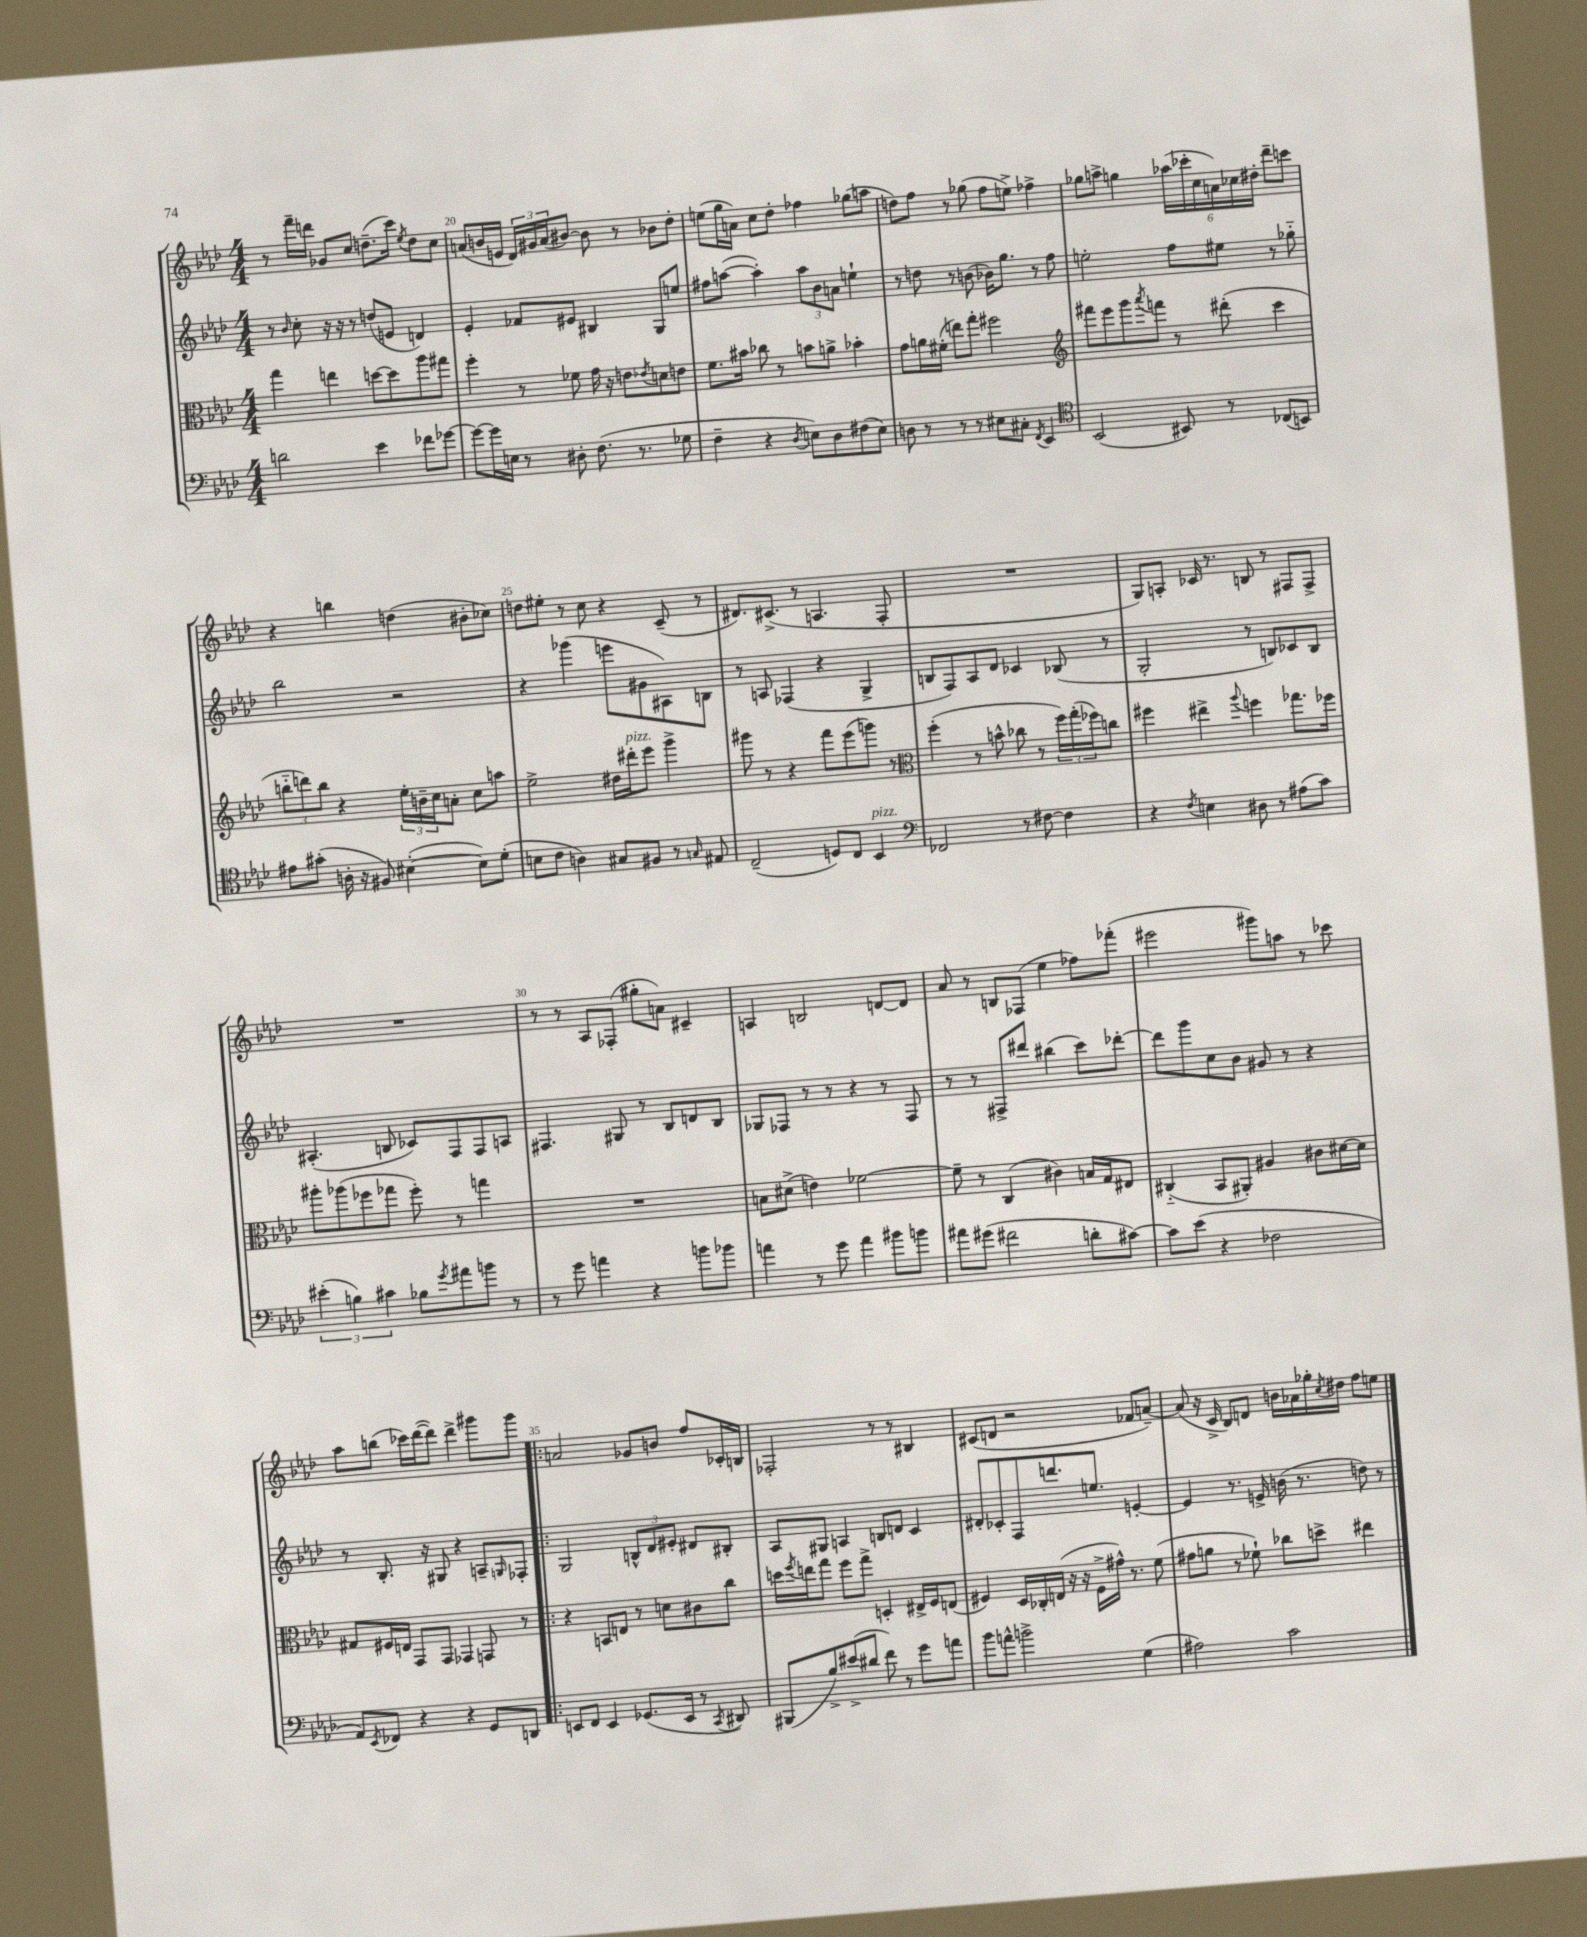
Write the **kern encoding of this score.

**kern	**kern	**kern	**kern
*part4	*part3	*part2	*part1
*staff4	*staff3	*staff2	*staff1
*clefF4	*clefC3	*clefG2	*clefG2
*k[b-e-a-d-]	*k[b-e-a-d-]	*k[b-e-a-d-]	*k[b-e-a-d-]
*M4/4	*M4/4	*M4/4	*M4/4
=19	=19	=19	=19
2dn\	4gg\	8r	8r
.	.	16qqb-/	.
.	.	8cc'\	16fff~\LL
.	.	.	16dddn\JJ
.	4een\	16r	8g-X/L
.	.	16r	.
.	.	8r	8cc/J
4e-\	[8ddn\L	(8ddn/L	(8.ddn~\L
.	8dd\]	8en/J	.
.	.	.	16ccc\Jk)
.	.	.	8qee-/
8f-X\L	8aa-\	4dn/)	8dd\L
[8g-X\J	8gg#X\J	.	8cc\J
=20	=20	=20	=20
8g-\L_	4ff'\	4e-'/	(8an/L
16g-\L]	.	.	16bn/L
16En\JJ	.	.	16en/JJ
8r	8r	8f-X/L	24d-/LL)
.	.	.	24g#X/
.	.	.	(24a/J
8D#X'\	8f-X\	8e#X/J	[8b#X/J)
(8.F\	16g\	4B#X/	8b#\]
.	16r	.	.
.	8en\L	.	8r
8.r	.	.	.
.	8qe-X/	.	.
.	8dn\	8G/L	8b-X\L
8G-X\	8en\J	8een/J	8dd-'\J
=21	=21	=21	=21
4F~\	8.f\L	8ff#X\L	(8een\L
.	.	([8aan\J	16gg\L
.	16b#X\Jk	.	16an\JJ)
4r	8cc-X\	4aa'\])	8cc\L
.	8r	.	8dd-'\J
8qD-/	.	.	.
8En\L)	8bn\L	12aa\L	4ff-X\
.	.	12b-\	.
8D-\	8an^\J	.	.
.	.	12an\J	.
(8F#X\	4b-X'\	4een`\	(8gg-X\L
8E\J)	.	.	8aan\J
=22	=22	=22	=22
8Dn\	8g\L	8r	8ddn\L)
8r	16an\L	8ddn\	8ff\J
.	(16f#X'\JJ	.	.
8r	8een\L)	8r	8r
8r	8gg'\J	(8bn\	(8gg-X\
8E#X\L	2ff#X\	16b-X\KL)	8ff\L
.	.	8.gg\J	.
8C#X'\J	.	.	8een^\J)
8qFF/	.	.	.
4EE-/	.	8r	4ff-X^\
.	.	8ff\	.
=23	=23	=23	=23
*clefC4	*clefG2	*	*
(2BB-/	8fff#X\L	2een'\	8gg-X\L
.	8eee-\	.	8aan^\J
.	8ggg\	.	4ggn\
.	8qaaa-/	.	.
.	8fffn\J	.	.
8BB#X/)	8r	8ff\L	(24aa-X\LL
.	.	.	24ccc-X'\
.	.	.	24cc\
8r	(8ddd#X'\	8ee#X\J	24an\)
.	.	.	24cc-X\
.	.	.	24dd#X'\JJ
(8C-X/L	4ccc\	8r	8ddd-~\L
8BBn/J)	.	8gg-X\	8cccn\J
!!LO:LB:g=z
=24	=24	=24	=24
8e#X\L	12bbn\L	2bb-\	4r
.	12dddn\)	.	.
(8g#X'\J	.	.	.
.	12bb\J	.	.
16An'\	4r	.	4bbn\
16r	.	.	.
8F#X/)	.	.	.
([4B#X'\	24ee-'\LL	2r	(4ddn\
.	24bn~\	.	.
.	24cc\J	.	.
.	8an'\J	.	.
8B#\L])	8cc\L	.	8b#X'\L
(8d-'\J	8aan\J	.	8cc-X\J)
=25	=25	=25	=25
8Bn\L	2ee-^\	4r	8ddn\L
8c\J	.	.	8ee#X'\J
4An\)	.	(4ggg-X\	8r
.	.	.	8cc\
8G#X/L	16dd#X\LL	8eeen\L	4r
!	!LO:TX:a:i:t=pizz.	!	!
.	16ddd#X'\J	.	.
8F#X/J	8eee-\J	8g#X\	.
8r	4ggg^\	8A#X\)	(8c~/
16qqGn/	.	.	.
8E#X/	.	8Bn\J	8r
=26	=26	=26	=26
(2C~/	8ggg#X\	8r	8.d#X/L)
.	8r	8An/	.
.	.	.	(8.c#X^/J
.	4r	(4F-X/	.
.	.	.	8r
8Dn/L)	8fff\L	4r	4.An/
8C/J	(8eee-\	.	.
!LO:TX:a:i:t=pizz.	!	!	!
4BB-/	8gggn\J)	4G^/	.
.	8r	.	8F'/
=27	=27	=27	=27
*clefF4	*clefC3	*	*
2FF-X/	(4ff'\	8Bn/L	1r
.	.	8F/)	.
.	8r	8A-/	.
.	8bn^^\	8d-/J	.
8r	8cc-X\	4c-X/	.
[8F#X\	8r	.	.
4F#\]	24ff\LL)	(8B-X/	.
.	(24gg'\	.	.
.	24ff-X\J)	.	.
.	8ccn\J	8r	.
=28	=28	=28	=28
4r	4ff#X\	2G'/	8G/L)
.	.	.	8An'/J
8qF/	.	.	.
4En\	4ee#X^\	.	16c-X/
.	.	.	8.r
.	8qqaa-/	.	.
8D#X\	4ffn\	8r	8Bn/
8r	.	8Bn/L)	8r
(8A#X\L	8.gg-X\L	8c-X/	8F#X/L
8c\J)	.	8B/J	8F#^/J
.	16ff-X\Jk	.	.
!!LO:LB:g=z
=29	=29	=29	=29
(6e#X'\	8aa#X'\L	(4.A#X'/	1r
.	(8aa-X\	.	.
6Bn\)	.	.	.
.	8ff-X\	.	.
6c#X\	.	.	.
.	8gg-X\J	8Bn/	.
8B-X\L	8ff-'\)	8c-X/L)	.
8qg/	.	.	.
8a#X\	8r	8F/	.
8bn\J	4ggn\	8F/	.
8r	.	8An/J	.
=30	=30	=30	=30
8r	1r	4.F#X/	8r
8g\	.	.	8r
4an\	.	.	8A-/L
.	.	8G#X/	(8F-X'/J
4r	.	8r	8gg#X'\L
.	.	8B-/L	8an\J)
8bn\L	.	8dn/	4c#X~/
8b-X\J	.	8B-/J	.
=31	=31	=31	=31
4an\	8Bn\L	8G-X/L	4An/
.	(8d#X^\J	8F-X/J	.
8r	4en\)	8r	2Bn/
8g\	.	8r	.
4a\	[2f-X\	4r	.
8b#X\L	.	8r	[8dn/L
8bn\J	.	8F-/	8d/J]
=32	=32	=32	=32
8a#X\L	8f-~\]	8r	8a-/
(8g#X\J	8r	8r	8r
2f#X\	(4C/	8F#X^/L	8Bn/L
.	.	8ddd#X/J	(8F-X/J
.	4c#X\)	(4bb#X\	4ee-\
8dn'\L	16Bn/LL	8ccc\L)	8ff-X\L)
.	16G/J	.	.
[8c#X\J)	8E#X/J	[8ddd-X'\J	(8fff-X'\J
=33	=33	=33	=33
8c#\L]	(4C#X/	8ddd-\L]	2eee#X\
(8e-\J	.	8ggg\	.
4r	8BB-/L	8cc\	.
.	8AA#X'/J)	8b-\J	.
2F-X\	4A#X/	8g#X/	8ggg#X\L)
.	.	8r	8aan\J
.	8c#X\L	4r	8r
.	[16d#X\L	.	8ccc-X\
.	16d#\JJ]	.	.
!!LO:LB:g=z
=34	=34	=34	=34
8AA-/L)	8G#X/L	8r	8aa-\L
8qEE-/	.	.	.
8FF-X/J	16F#X/L	8.B-'/	(8bbn\J
.	16En/JJ	.	.
4r	8GG/L	.	16ccc-X\LL)
.	.	16r	([16ddd-\J
.	8GG/J	8G#X/	8ddd-\J])
4r	4GG-X/	4r	4ddd-^\
8GG/L	8GGn/	8An~/L	8ggg#X\L
.	.	16qqGn/	.
8DDn/J	8r	8F-X'/J	8ggg#\J
=35!|:	=35!|:	=35!|:	=35!|:
8EEn/L	4r	2G/	2an/
8FF/J	.	.	.
4EE/	8BBn/L	.	.
.	8En/J	.	.
(8.GG-X/L	8r	12Bn^^/L	8g-X/L
.	.	12d-/	.
.	8dn\L	.	8bn/J
.	.	12e#X'/J	.
16EE/Jk	.	.	.
8r	8c#X\	8d#X/L	8ff/L
8qCC/	.	.	.
8DD#X/)	8cc\J	8B#X'/J	16c-X'/L
.	.	.	16Bn/JJ
=36	=36	=36	=36
(8BBB#X/L	16ddn\LL	8A-/L	2F-X'/
.	8qff/	.	.
.	16een\J	.	.
8B-^/)	8gg\J	8G#X/J	.
(8e#X^/	8ff\L	4An/	.
8d#X/J	8gg^\J	.	.
8f\)	4Dn'/	8Bn/L	8r
8r	.	8dn/J	8r
8g\L	16E#X^/LL	4c/	4B#X/
.	16F/J	.	.
8an\J	(8En/J	.	.
=37	=37	=37	=37
8b-\L	4F#X/)	8d#X'/L	(8c#X/L
8an^^\J	.	8c-X'/	8dn/J
2bn^\	16D-/LL	8F/	2r
.	16C-X'/	.	.
.	(16En/JJ	8.dddn/	.
.	16r	.	.
.	16r	.	.
.	16F#^\LL	8.een/J	.
.	16g#X^^\JJ)	.	.
.	8.r	.	.
(4G\	.	[4en'/	8f-X/L
.	(8f\	.	[8an~/J)
=38	=38	=38	=38
2A#X\)	8g#X\L	4e/]	(8a/]
.	8an\J	.	16r
.	.	.	16c^/
.	8r	8.r	8B-/L)
.	8f-X`\)	.	8dn/J
.	.	16en^/	.
2c\	8cc-X\L	(16bn\	16bn\LL
.	.	8.r	16a-X\
.	8ddn^\J	.	16gg-X'\
.	.	.	8qcc/
.	.	.	16dd#X\JJ
.	4ee#X\	8ddn\)	8ff\L
.	.	8r	8een\J
==	==	==	==
*-	*-	*-	*-
